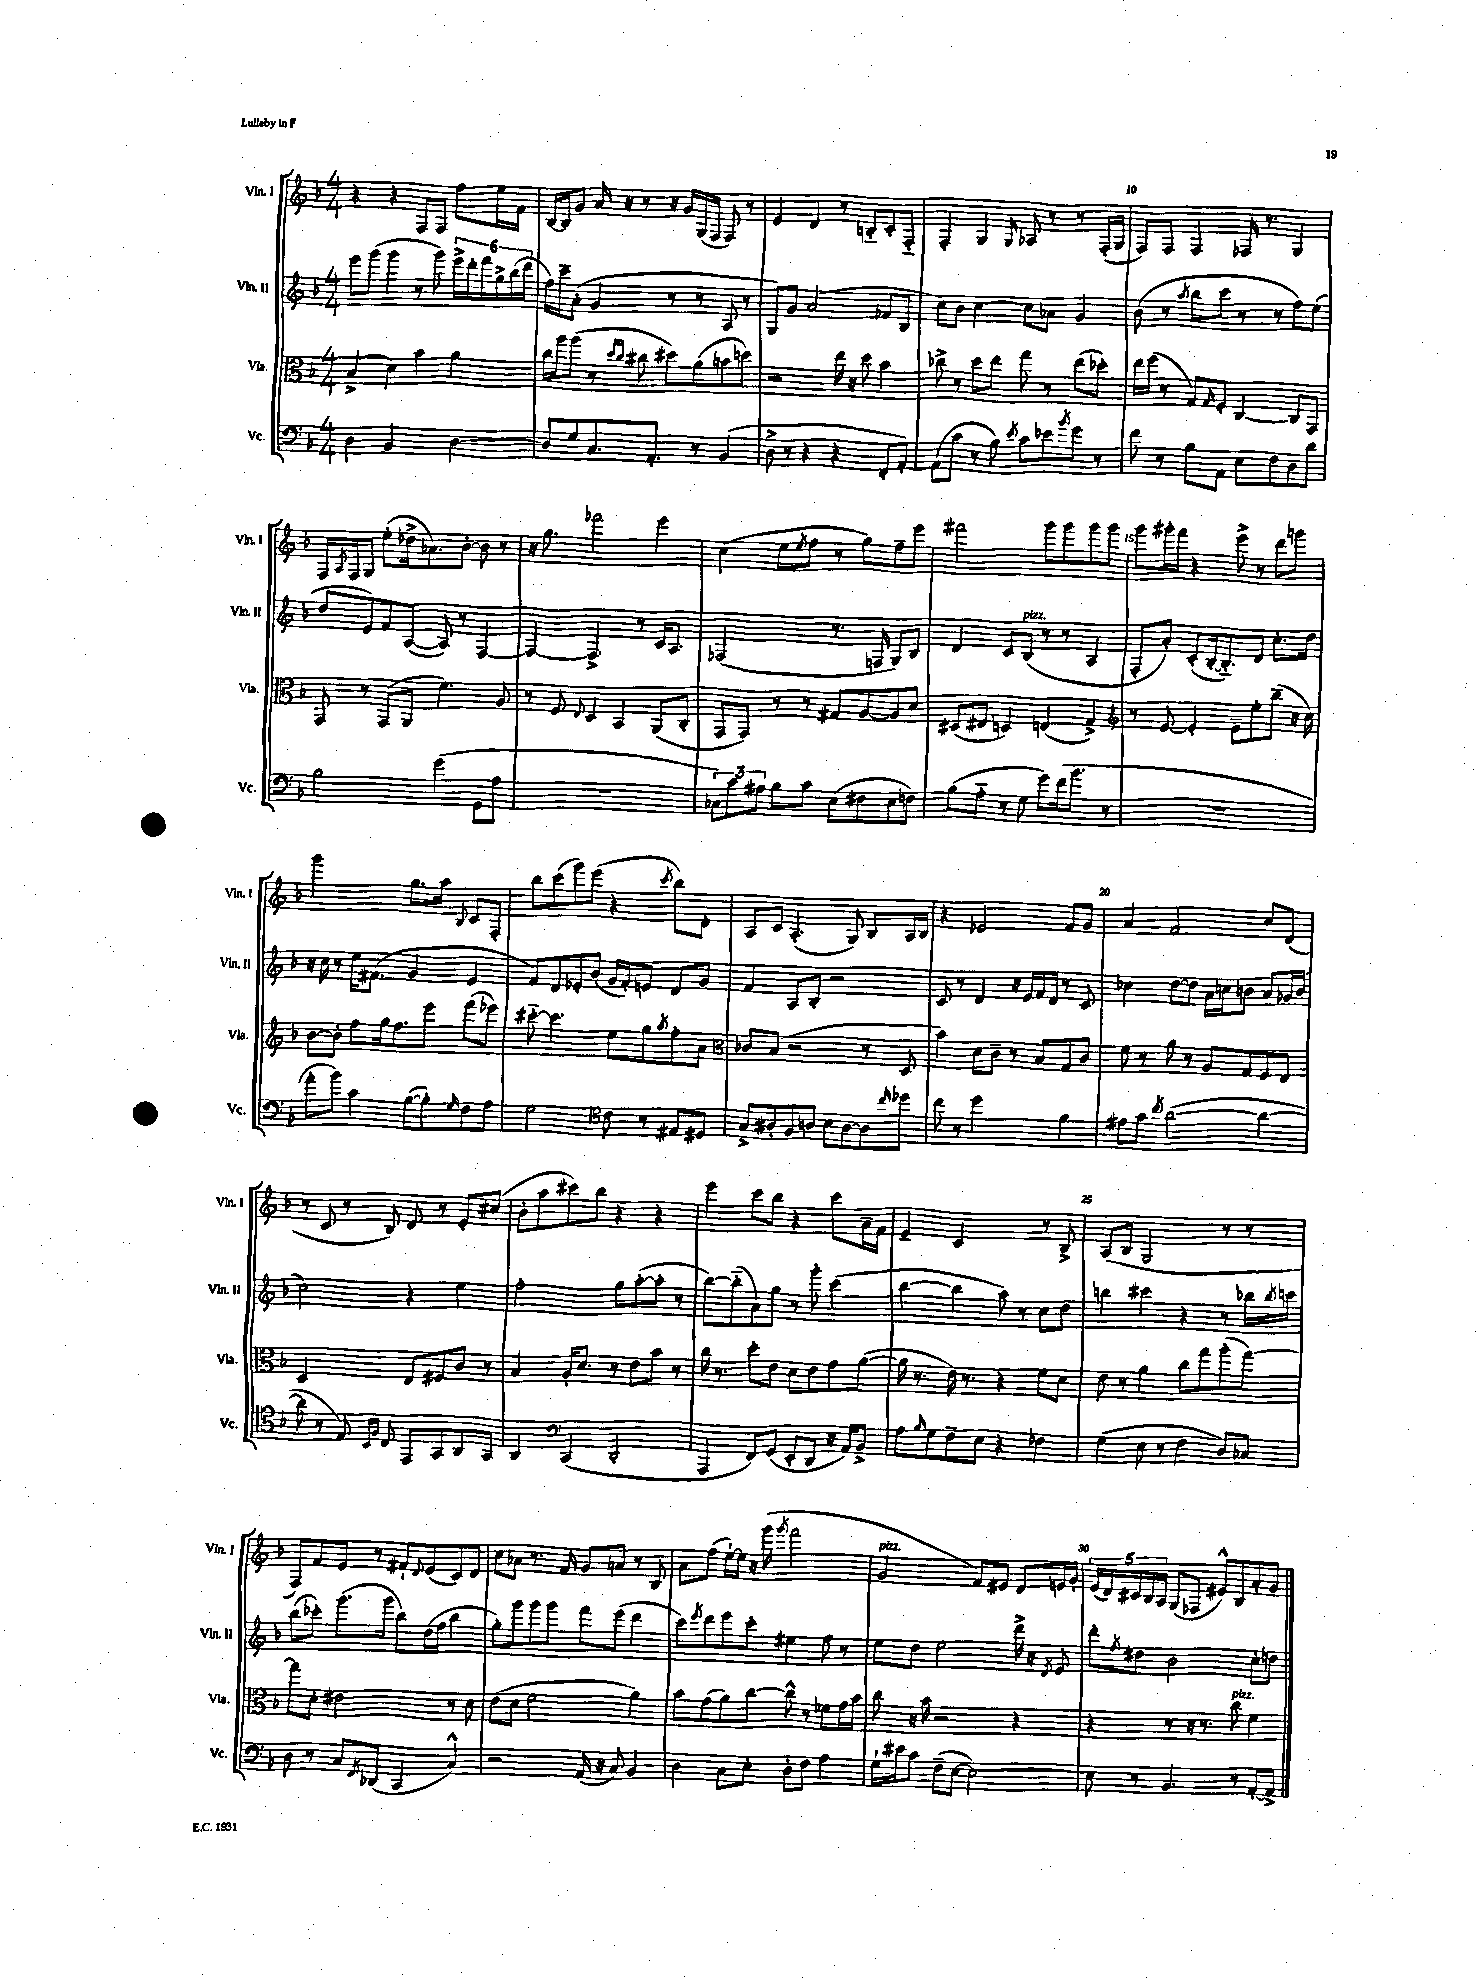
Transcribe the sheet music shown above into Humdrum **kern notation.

**kern	**kern	**kern	**kern
*staff4	*staff3	*staff2	*staff1
*clefF4	*clefC3	*clefG2	*clefG2
*k[b-]	*k[b-]	*k[b-]	*k[b-]
*M4/4	*M4/4	*M4/4	*M4/4
4D\	(4B-^/	8eee\L	4r
.	.	(8ggg\J	.
2BB-/	4d\)	4ggg\	4r
.	4b-\	8r	8F/L
.	.	8ggg\)	8F/J
[4D\	4a\	24eee^\LL	8ff\L
.	.	24ddd'\	.
.	.	24fff\	.
.	.	24gg^\	16ee\L
.	.	(24bb-\	.
.	.	.	16f\JJ
.	.	24ddd\JJ	.
=	=	=	=
8D/]L	16cc\LL	16ff\LL)	[16B-/LL
.	16aa\J	16ccc~\J	16B-/]J
8G/	(8aa\J	(8a'\J	8g/J
8.C/	8r	4g/	16a/
.	.	.	16r
.	16qqdd/LL	.	.
.	16qqcc/JJ	.	.
.	8cc#\	.	8r
8.AA'/J	.	.	.
.	8dd#\L)	8r	16r
.	.	.	16g/LL
8r	(8a\	8r	(16G/
.	.	.	16F/JJ
(4BB-/	8b\	8A/	8F/)
.	8dd\J)	8r	8r
=	=	=	=
8D^\	2r	8G/L)	4e/
8r	.	8g/J	.
4r	.	(2a/	4d/
4r	16ee\	.	8r
.	16r	.	.
.	8dd\	.	8B'~/L
8FF'/L	4b-\	8f-/L	8c'/
[8AA'/J)	.	8B-/J	8F'~/J
=	=	=	=
(8AA\]L	8cc-^\	8cc\L)	4F'/
8c\J	8r	8b-\J	.
8r	8dd\L	[4cc\	4G/
8B-\)	8ee\J	.	.
8qe/	.	.	16qqG/
8c\L	8gg\	8cc\]L	8A-/
8e-\	8r	8a-\J	8r
8qb-/	.	.	.
8g\J	(8ee\L	4g/	8r
8r	8dd-'\J)	.	(16F'/LL
.	.	.	16G/JJ
=	=	=	=
8f\	16ee\LL	(8b-\	8F/L)
.	(16ff\JJ	.	.
8r	8r	8r	8F/J
.	.	8qaa/	.
8B-\L	8G/L)	8bb-\L	4F/
.	16qqG/	.	.
8AA\J	8F'/J	8ccc\J	.
8E\L	[4C/	8r	16F-/
.	.	.	8.r
8F\	.	8r	.
8D\	8C/]L	8ff\L)	4G/
8d\J	8GG/J	(8ee\J	.
=	=	=	=
2B-\	8GG/	8dd/L	16F/LL
.	.	.	8qA/
.	.	.	16F/J
.	8r	8e/)	8G/J
.	(8GG/L	8f/	(8ee'\L
.	8AA/J	([8A/J	16dd-^\k
.	.	.	8.a-\)
(4g\	4.f\)	8A/])	.
.	.	8r	[8b-'\J
8GG\L	.	[4F/	8b-\]
8A\J	8A/	.	8r
=	=	=	=
1r	8r	4F/_	16r
.	.	.	8.gg\
.	8F/	.	.
.	8qqE/	.	.
.	4D/	4.F^/]	2fff-\
.	4BB-/	.	.
.	.	8r	.
.	(8AA/L	16c/LK	4eee\
.	.	8.A/J	.
.	8C'/J	.	.
=	=	=	=
12C-\L)	8GG/L	(2F-/	(4cc\
12c\	.	.	.
.	8GG/J)	.	.
12A#\J	.	.	.
8B-\L	8r	.	8ee\L
.	.	.	8qee/
8c\J	8r	.	8ff\J
(8E\L	8G#/L	8.r	8r
8F#\	[8A/	.	8gg\L)
.	.	16F/	.
8E\	8A/]	8G/L)	8ff~\
8F\J)	8d/J	8B-/J	8eee\J
=	=	=	=
(8B-\L	(8D#/L	4d/	2fff#\
8A'~\J	8E#/J	.	.
8r	4D/)	8c/L	.
8G\	.	(8B-/J	.
8g\L)	(4E/	8r	8ggg\L
(16f\k	.	8r	8ggg\
8.b-\J	.	.	.
.	4G^/)	4A/	8ggg\
8r	.	.	8ggg\J
=	=	=	=
*	*clefG2	*	*
1r	8r	8F'/L	8ggg\L
.	[8e/	8a'/J)	16ggg#'\L
.	.	.	16fff\JJ
.	4e'/]	(8c'/L	4r
.	.	[16B-'/k	.
.	.	8.B-'~/])	.
.	8e~\L	.	8eee^\
.	8ee'\	8d/J	8r
.	(8bb-~\J	8.cc'\L	8ddd\L
.	16r	.	8ggg\J
.	16cc\)	16dd\Jk	.
=	=	=	=
8a'\L	[8b-\L	16r	2ggg\
.	.	16cc\	.
8b-\J)	8b-'\]J	8r	.
4c\	8ff\L	16ee\LK	.
.	.	(8.f#\J	.
.	16gg\k	.	.
.	8.ff\	.	.
([8B-\L	.	4g/	8.gg\L
8B-'\])	8eee\J	.	.
.	.	.	16aa\Jk
16qqG/	.	.	8qqB-/
8F\	(8fff\L	4e/	8c/L
8A\J	8eee-\J)	.	8F'/J
=	=	=	=
2G\	[8ccc#'~\	8f/L)	8bb-\L
.	4.ccc#\]	8d/	(8ccc\
.	.	8e-'/	8ggg\)
.	.	(8b-/J	(8eee\J
*clefC4	*	*	*
8c\	8ee\L	16g/LL	4r
.	.	16f'/J)	.
8r	8gg\	8e/J	.
.	8qaa/	.	8qccc/
8E#/L	8ff'\	8d/L	8bb-\L)
8D#/J	8a\J	8g/J	8d'\J
=	=	=	=
*	*clefC3	*	*
8G^/L	8c-/L	4f/	8A/L
8A#'/	(8B-/J	.	8c/J
8F/	2r	8A/L	(4.A'/
8A/J	.	8B-'/J	.
8B-\L	.	2r	.
[8A\	.	.	8G/)
8A\]	8r	.	8B-/L
16qqcc/	.	.	.
8dd-\J	8D/	.	16A/L
.	.	.	16B-/JJ
=	=	=	=
8cc\	4b-\)	8c/	4r
8r	.	8r	.
2dd\	8d\L	4d/	2e-/
.	8c~\J	.	.
.	8r	16r	.
.	.	16e/LL	.
.	8B-/L	16f/	.
.	.	16d/JJ	.
4f\	8G/	8r	8f/L
.	8c/J	8c/	8g/J
=	=	=	=
8e#\L	8f\	4cc-\	4a/
8g\J	8r	.	.
8qcc/	.	.	.
([2a\	8a\	[8dd\L	2f/
.	8r	8dd\]J	.
.	8A/L	16a\LL	.
.	.	16cc\J	.
.	8G/	8b\J	.
4a\_	8F/	8a/L	8cc/L
.	8E/J	16g-/L	(8d/J
.	.	(16b/JJ	.
=	=	=	=
8a\]	2D/	2cc\)	8r
8r	.	.	8c/
8E/)	.	.	8r
16qqBB-/LL	.	.	.
16qqF/JJ	.	.	.
8C/	.	.	8B-/)
8EE/L	8E/L	4r	8d/
8GG/	8F#/	.	8r
8AA/	8c/J	4ee\	8e'/L
8GG/J	8r	.	(8cc#/J
=	=	=	=
4AA/	4B-/	2ff'\	8b-'\L
.	.	.	8aa\
*clefF4	*	*	*
(4CC/	16A'/LK	.	8ccc#\)
.	8.d/J	.	.
.	.	.	8bb-\J
2DD'/	8r	8gg\L	4r
.	8e\L	([8aa'\	.
.	8b-\J	8aa'\]J	4r
.	8r	8r	.
=	=	=	=
4AAA/	16cc\	[8bb-\L)	4eee\
.	8.r	.	.
.	.	(8bb-'~\]	.
8FF/L)	8dd'\L	8a\)	8ccc\L
(8GG/J	8e\J	8gg\J	8bb-\J
8EE'/L	8d\L	8r	4r
8DD/J	8e\	8ggg'\	.
16r	8g\	(4ccc\	8ccc\L
16AA/LK)	.	.	.
8BB-^/J	([8a\J	.	16a~\L
.	.	.	16f\JJ
=	=	=	=
8A\L	16a\]	[4bb-\	4e~/
.	8.r	.	.
16qqB-/	.	.	.
8G\	.	.	.
8F~\	16e\)	4bb-\]	2c/
.	8.r	.	.
8E\J	.	.	.
4r	4r	8aa\)	.
.	.	8r	.
4F-\	8f\L	8cc\L	8r
.	8d\J	8dd\J	8B-^/
=	=	=	=
(4G\	8e\	4bb\	(8A/L
.	8r	.	8B-/J
8E\	4a\	4ccc#\	2G/
8r	.	.	.
4F\	8cc\L	4r	.
.	8gg\	.	.
8D/L)	(8aa'\	8r	8r
8C-/J	[8gg\J)	16bb-\LL	8r
.	.	8qbb-/	.
.	.	16ccc\JJ	.
=	=	=	=
8D\	8gg\]L	(8bb-\L	8F/L)
8r	8d'\J	8ccc-'\J)	8f/
8C/L	2e#\	(8.ggg\L	8e/J
8qFF/	.	.	.
(8DD-/J	.	.	8r
.	.	16ggg\Jk	.
4CC/	.	8bb-\L)	8f#`/L
.	.	.	8qqd/
.	.	(16dd\L	(8e/
.	.	16ff\JJ	.
4C^^/)	8r	4bb-\	8c/)
.	8d\	.	8d/J
=	=	=	=
2r	(8e\L	8gg'\L)	8cc\L
.	8d\J	8ggg\	8a-\J
.	2f\	8ggg\	8.r
.	.	8ggg\J	.
.	.	.	16f/
(16AA/	.	8fff\L	8g/L
16r	.	.	.
8C/)	.	(8eee\J	8a/J
4BB-/	4a\)	4ddd\	8r
.	.	.	8B-/
=	=	=	=
4D\	8b-\L	8ccc\L)	8a\L
.	.	8qeee/	.
.	(8g\	8ddd\	(8ff\J
8C\L	8a\)	8eee\	[16ee`\LL)
.	.	.	16ee\]JJ
8E'\J	[8cc\J	8ccc'\J	16r
.	.	.	(16ggg\
.	.	.	8qggg/
8D'\L	8cc^^\]	4ee#\	2fff\
8F\J	8r	.	.
4A\	8f-\L	8ff\	.
.	16g\L	8r	.
.	16b-\JJ	.	.
=	=	=	=
16G`\LL	8cc\	8ee\L	2g/
16e#\J	.	.	.
8c\J	16r	8dd\J	.
.	16b-\	.	.
(8F~\L	2r	2ee\	.
[8E\J	.	.	.
2E\_)	.	.	8f/L)
.	.	.	8e#/J
.	4r	16ddd^\	8d/L
.	.	16r	.
.	.	8qd/	.
.	.	8e/	16e/L
.	.	.	16g'/JJ
=	=	=	=
8E\]	4r	8ddd'\L	(20e/LL
.	.	.	20d/)
.	.	.	20c#/
.	.	8qff/	.
8r	.	8dd#\J	.
.	.	.	20B-/
.	.	.	20A/JJ
4.BB-/	8r	2b-\	(8G/L
.	16r	.	8F-/J
.	8.r	.	.
.	.	.	8e#^^/L)
8r	8cc\	.	8B-/
[8AA'/L	4f\	8cc'\L	8a'/
8AA^/]J	.	8dd\J	8g/J
==	==	==	==
*-	*-	*-	*-
